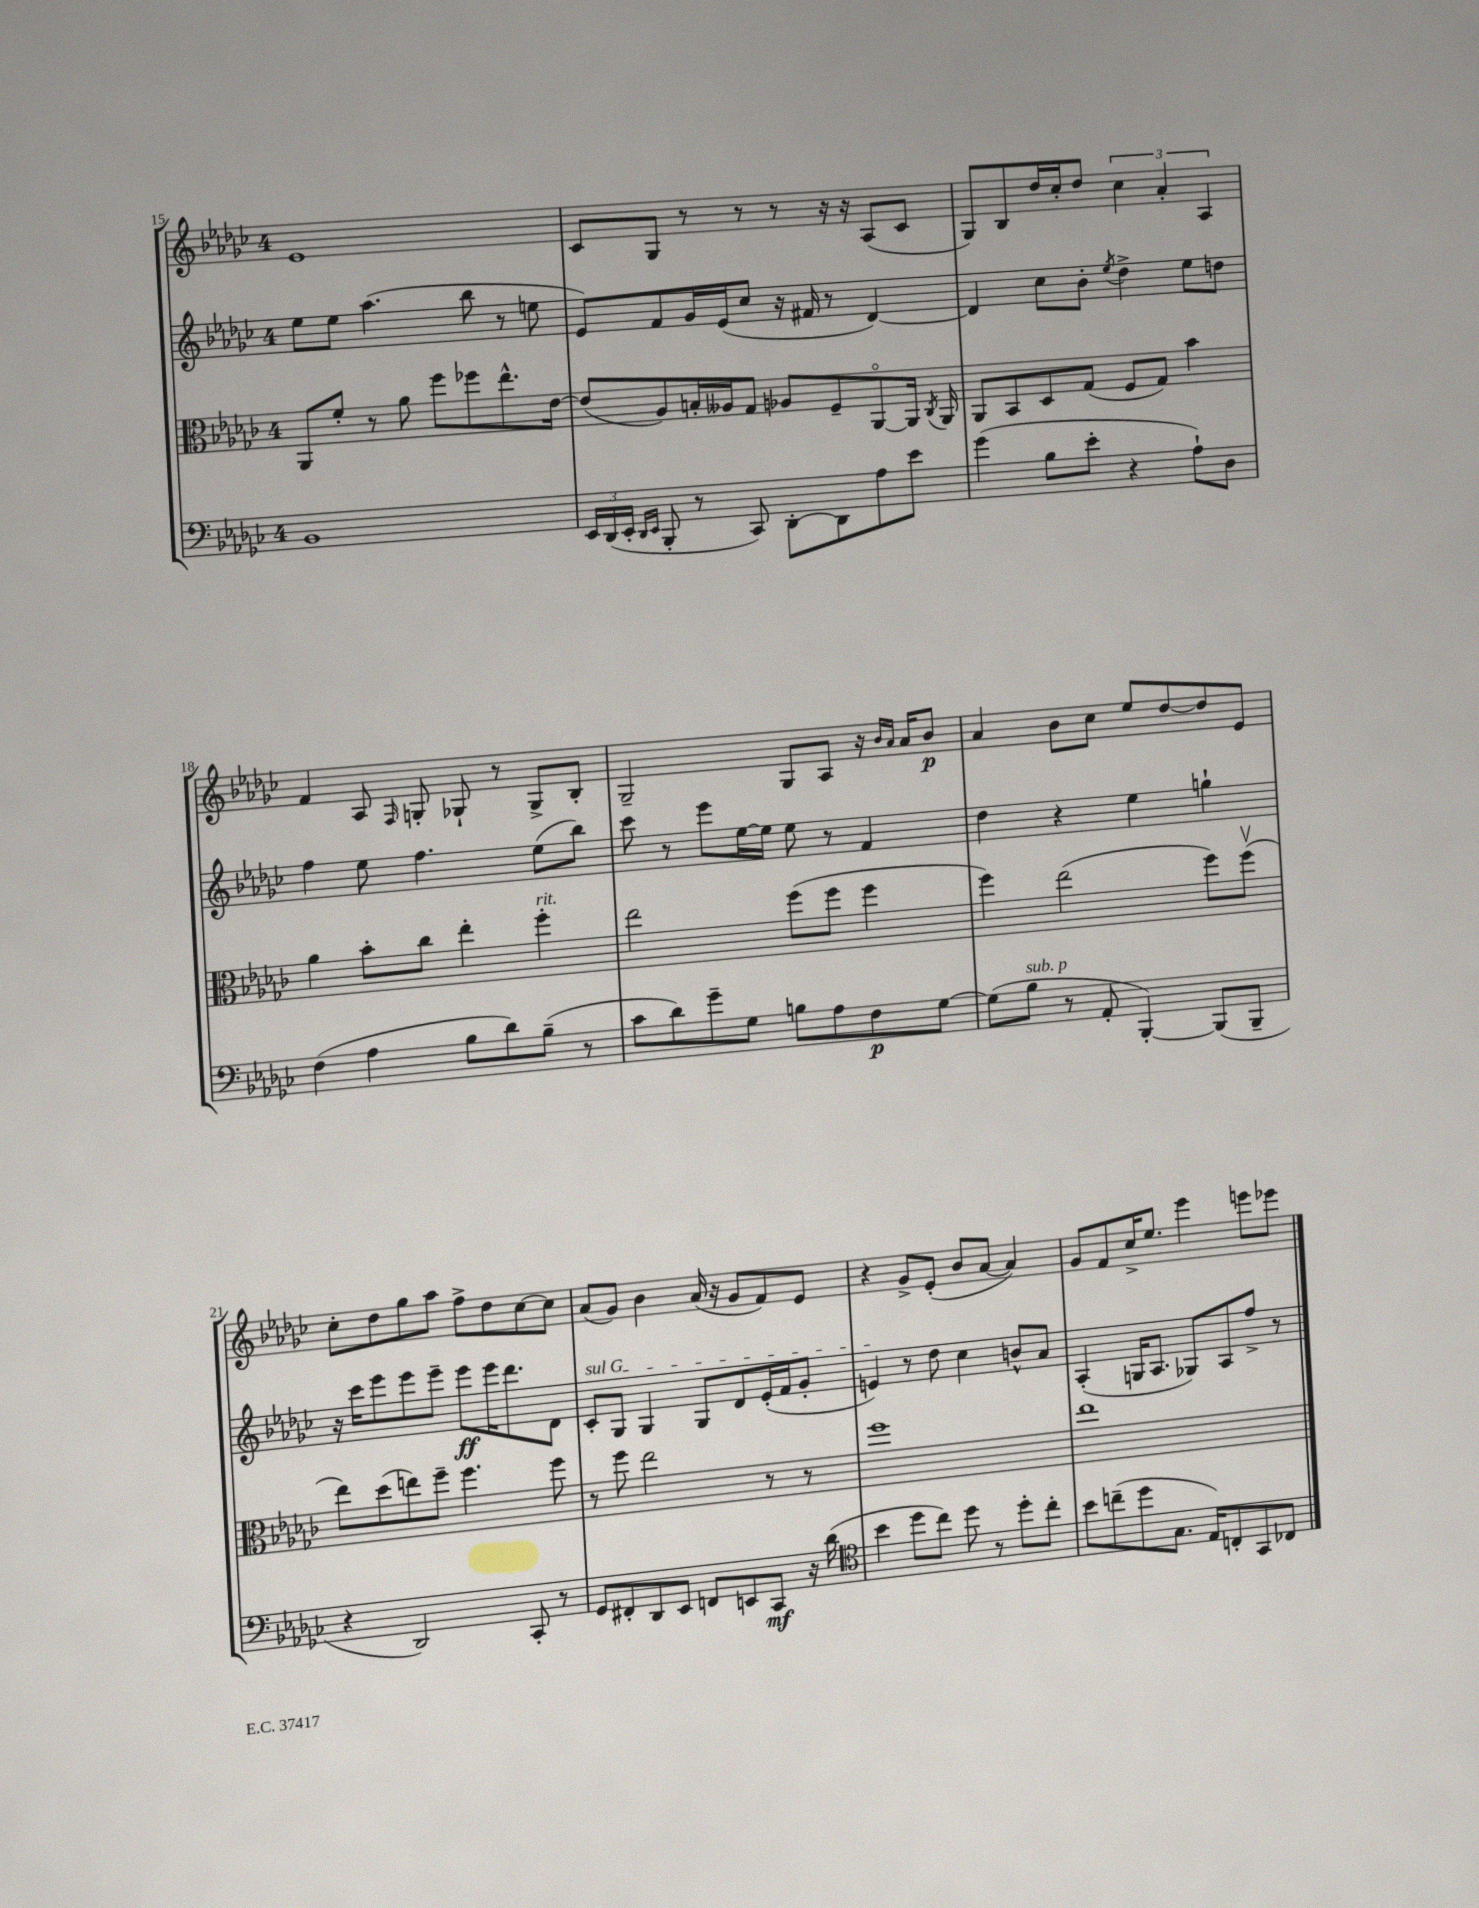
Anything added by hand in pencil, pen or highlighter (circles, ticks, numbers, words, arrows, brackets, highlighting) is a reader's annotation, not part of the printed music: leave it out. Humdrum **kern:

**kern	**kern	**kern	**kern
*staff4	*staff3	*staff2	*staff1
*clefF4	*clefC3	*clefG2	*clefG2
*k[b-e-a-d-g-c-]	*k[b-e-a-d-g-c-]	*k[b-e-a-d-g-c-]	*k[b-e-a-d-g-c-]
*M4/4	*M4/4	*M4/4	*M4/4
1BB-	8AA-	8ee-	1e-
.	8f'	8ee-	.
.	8r	(4.aa-	.
.	8a-	.	.
.	8ff	.	.
.	8ff-	8bb-	.
.	8.ee-^^	8r	.
.	.	8ee	.
.	[16e-	.	.
=	=	=	=
24EE-	(8e-]	8e-)	8c-
(24DD-	.	.	.
24EE-'	.	.	.
16qqDD-	.	.	.
16qqEE-	.	.	.
8BBB-'	8A-)	8f	8G-
8r	16B'	16g-	8r
.	16A--	(16e-	.
8CC-)	8G-	8cc-	8r
[8DD-'	8A-	16r	8r
.	.	16f#	.
8DD-]	8F~	8r	16r
.	.	.	16r
8A-	[8AA-o	[4d-)	(8A-
8e-	16AA-]	.	8c-
.	8qC-	.	.
.	16AA-	.	.
=	=	=	=
(4g-	8AA-	4d-]	8G-)
.	8BB-	.	8B-
8B-	8D-	8cc-	16dd-
.	.	.	16cc-'
8e-'	(8G-	8b-'	8dd-
.	.	8qee-	.
4r	8F	4dd-^	6cc-
.	8G-)	.	.
.	.	.	6a-'
8A-`)	4b-	8ee-	.
.	.	.	6A-
8D-	.	8dd	.
=	=	=	=
(4F	4a-	4ff	4f
4A-	8b-'	8ee-	8A-
.	.	.	16qqF
.	8cc-	4.ff	8G'
8B-	4ee-'	.	8G-`
8d-)	.	.	8r
(8B-~	4ff'	(8ee-	8G-^
8r	.	8bb-)	8B-'
=	=	=	=
8c-	2ee-	8ccc-	2G-~
8d-)	.	8r	.
8g-~	.	8eee-	.
8G-	.	[16ee-	.
.	.	16ee-]	.
8B	(8ff	8ee-	8G-
8A-	8ff	8r	8A-
8F	4ff	4f	16r
.	.	.	16qqb-
.	.	.	16qqa-
.	.	.	16a-
[8G-	.	.	8b-
=	=	=	=
(8G-]	4ff)	4dd-	4a-
8B-	.	.	.
8r	(2ee-	4r	8b-
8AA-'	.	.	8cc-
[4BBB-')	.	4ee-	8ee-
.	.	.	[8dd-
(8BBB-]	8ff)	4gg`	8dd-]
8BBB-~	(8ffv	.	8e-
=	=	=	=
4r	8ee-)	16r	8cc-'
.	.	16ccc-	.
.	(8dd-	8eee-	8dd-
2DD-)	8ee)	8eee-	8gg-
.	8ff~	8eee-~	8aa-
.	4.ff	8eee-	8ff^
.	.	16eee-	8dd-
.	.	8.ddd-	.
8CC-'	.	.	[8cc-
8r	8ff	8d-	8cc-]
=	=	=	=
8GG-	8r	8c-'	(8a-
8FF#'	8ff	8G-	8g-)
8DD-	2ee-	4G-	4b-
8EE-	.	.	.
8FF	.	8G-	(16a-
.	.	.	16r
8EE	.	8d-	8g-
8CC-	8r	(16e-'	8f)
.	.	16f	.
16r	8r	8g-'	8e-
(16d-	.	.	.
=	=	=	=
*clefC4	*	*	*
4b-	1ff	4e)	4r
8dd-	.	8r	8g-^
8cc-)	.	8dd-	(8e-'
8dd-	.	4cc-	8b-
8r	.	.	[8a-
8dd-'	.	8b^^	4a-])
8cc-'	.	8a-	.
=	=	=	=
8b-	1ee-	(4A-'	8g-
(8cc~	.	.	8f
8dd-	.	16G	16cc-^
.	.	8.A-	8.ee-
8.G-	.	.	.
.	.	8G-)	4eee-
16E-)	.	.	.
8C'	.	8A-	.
8GG-	.	8ff^	8eee
8C-	.	8r	8eee-
==	==	==	==
*-	*-	*-	*-
